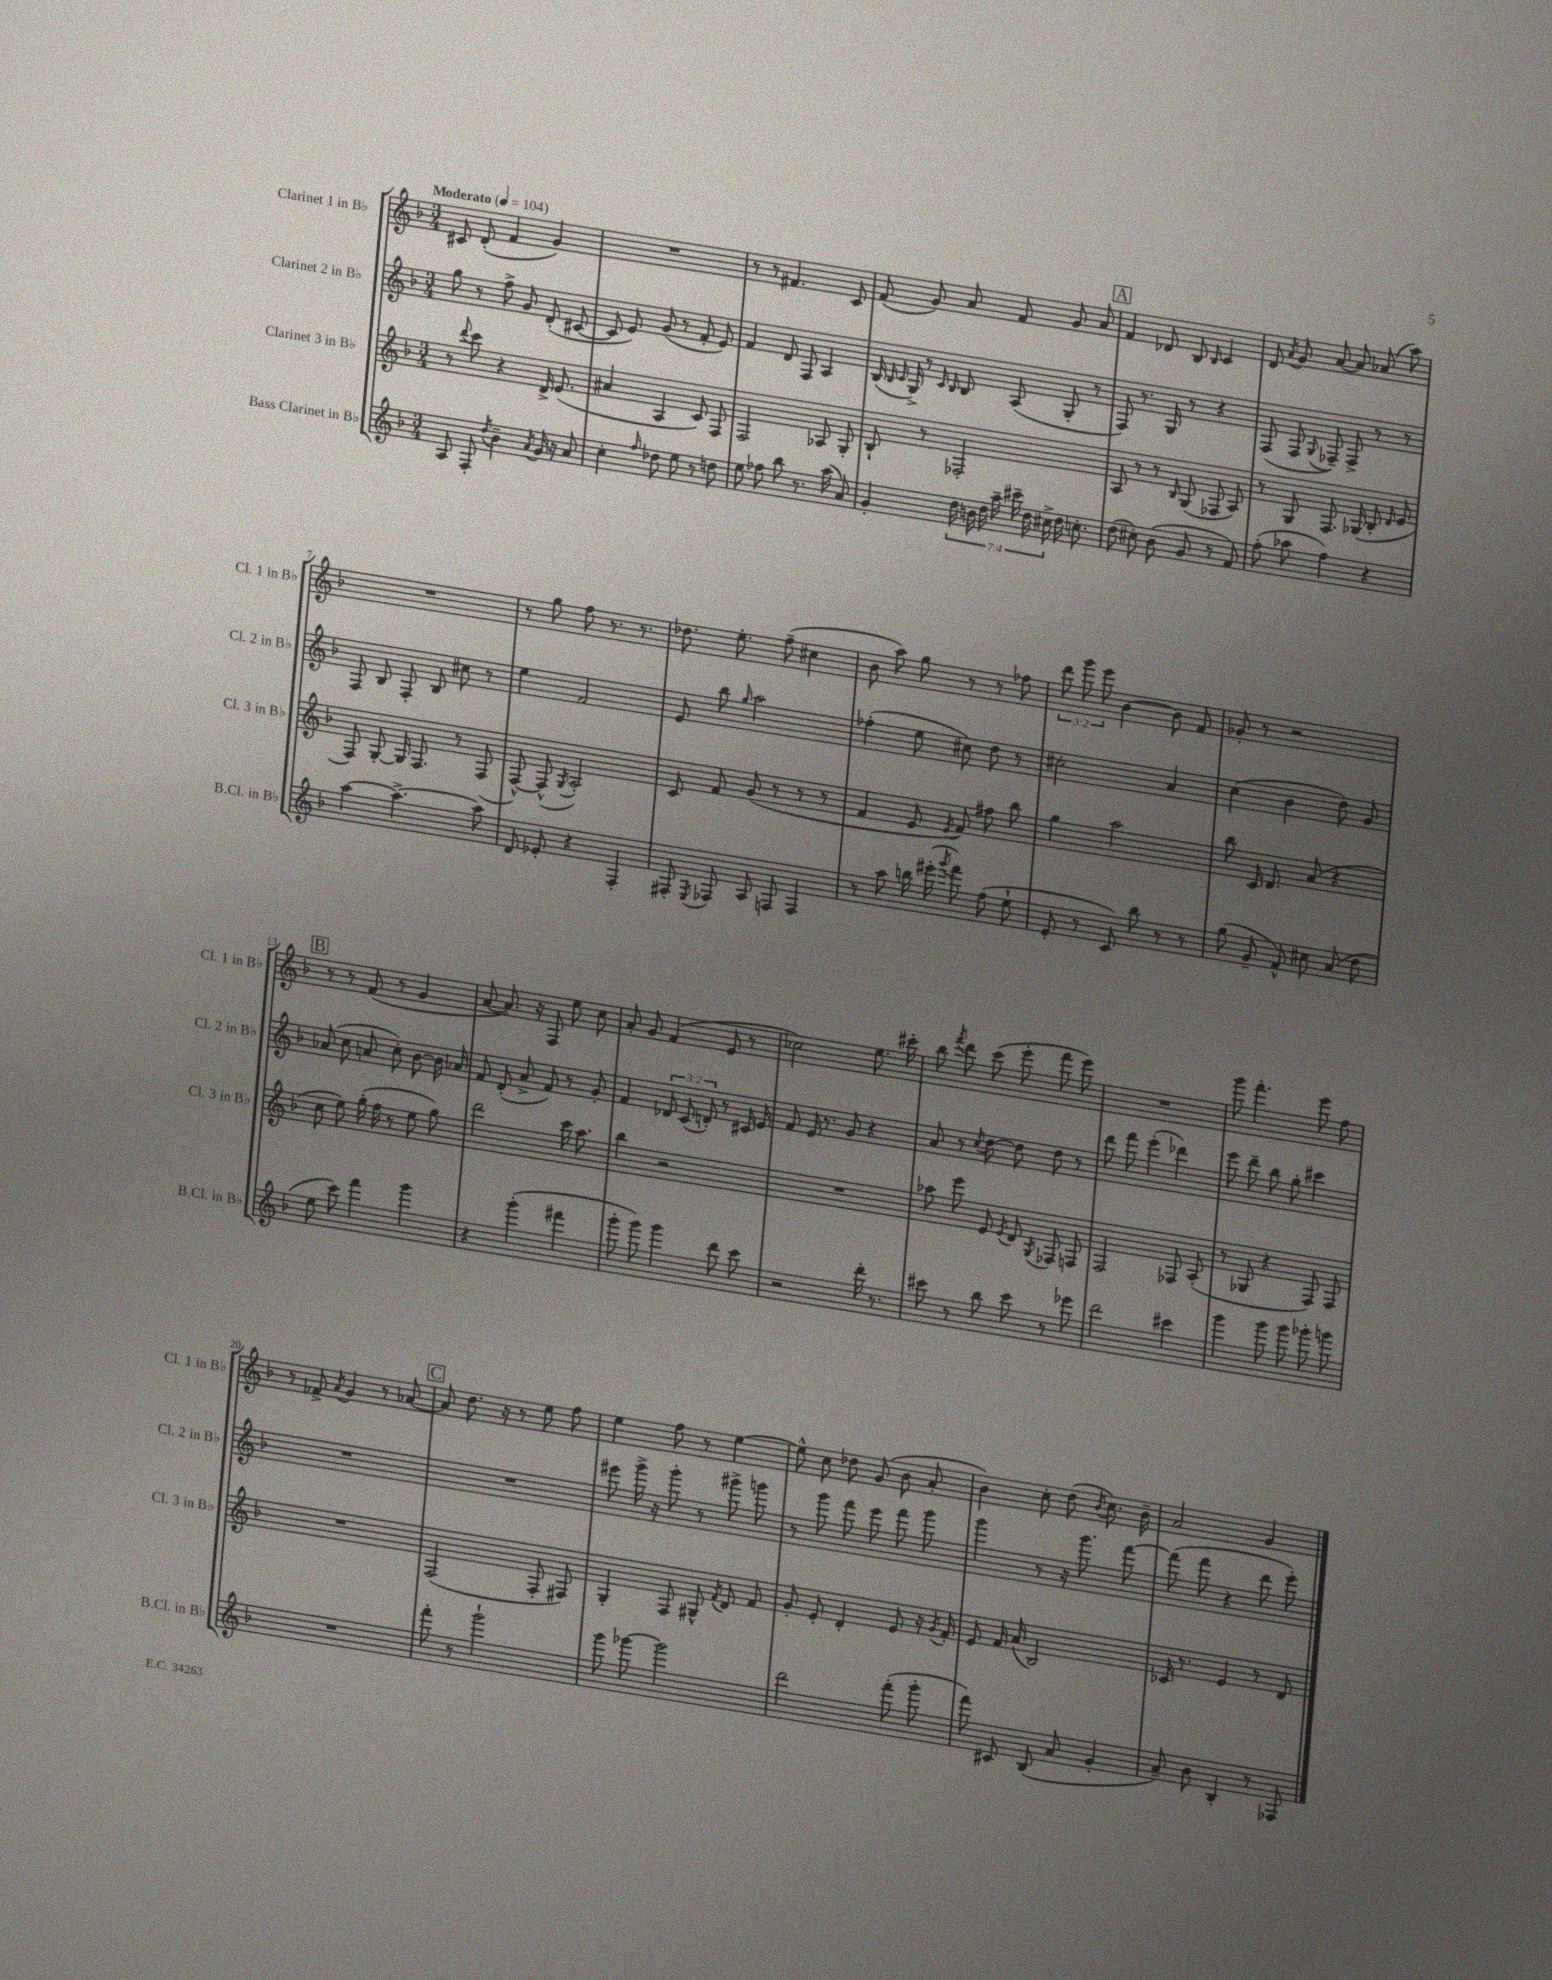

**kern	**kern	**kern	**kern
*part4	*part3	*part2	*part1
*staff4	*staff3	*staff2	*staff1
*I"Bass Clarinet in B♭	*I"Clarinet 3 in B♭	*I"Clarinet 2 in B♭	*I"Clarinet 1 in B♭
*I'B.Cl. in B♭	*I'Cl. 3 in B♭	*I'Cl. 2 in B♭	*I'Cl. 1 in B♭
*clefG2	*clefG2	*clefG2	*clefG2
*k[b-]	*k[b-]	*k[b-]	*k[b-]
*M3/4	*M3/4	*M3/4	*M3/4
*MM104	*MM104	*MM104	*MM104
=1	=1	=1	=1
!	!	!	!LO:TX:a:B:t=Moderato
8A/	8r	8gg\	8c#X/
.	8qqddd/	.	.
8F'/	8ccc\	8r	(8d'/
8qdd/	.	.	.
4b-~\	4r	8ff^\	4f/
.	.	8g/	.
8qa/	.	.	.
16g/	16d^/	(8d'/	4g/)
16r	(8.e/	.	.
8a/	.	[8c#X/	.
=2	=2	=2	=2
4cc'\	4a#X/	8c#/]	2.r
.	.	8e/)	.
16qqff/	.	.	.
8dd-X\	4A/	(8g/	.
8ee\	.	8r	.
8r	8c/)	8f'/	.
8ddn\	8F/	8e/)	.
=3	=3	=3	=3
8ee\	2F/	4f/	8r
8ff-X\	.	.	8r
8bb-\	.	8d/	4.f#X/
8.r	.	8F/	.
.	8A-X/	4A/	.
(16aa\	.	.	.
8a/)	8G'/	.	8c/
=4	=4	=4	=4
4g'/	8B-`/	(16B-/	(8f/
.	.	16qqB-/	.
.	.	16qqc/	.
.	.	16G^/)	.
.	8r	8r	8g/)
.	.	16qqc/	.
.	.	16qqB-/	.
28dd\	2F-X'/	8B-/	8a/
28bn\	.	.	.
28dd\	.	.	.
28aa~\	.	.	.
.	.	(8A/	8f/
28ccc#X~\	.	.	.
28dd\	.	.	.
28cc#X^\	.	.	.
16dd\	.	8G'/	8g/
8.ccn'\	.	.	.
.	.	8r	8a/
!!LO:REH:place=s1:t=A
=5	=5	=5	=5
(8dd\	8A/	8F/)	4f/
8cc#X'\)	8r	8.r	.
(8b-\	8r	.	8d-X/
.	.	16G/	.
.	16qqB-/	.	.
8g/	(8G/	8r	8B-/
.	.	.	16qqB-/
8r	8F-X/	4r	4c/
8f/)	8A/)	.	.
=6	=6	=6	=6
(8ff'\	8r	(8F/	8d/
.	.	.	8qa/
8aa-X\	8G/	8F/	8g/
.	.	8qqG/	.
4ff\)	8.F/	8F-X~/)	[8a/
.	.	8F-^/	8a/]
.	(16G-X/	.	.
4r	8B-'/	8r	(8a-X/
.	16qqd/	.	.
.	8e/	8r	8aa\)
!!LO:LB:g=z
=7	=7	=7	=7
[4aa\	8F/)	8F/	2.r
.	[8G'/	8B-/	.
4.aa^\_	16G/]	8F'/	.
.	8.F/	.	.
.	.	8B-/	.
.	8r	8cc#X\	.
8aa\]	(8F/	8r	.
=8	=8	=8	=8
8d/	[8F^^/)	4ee\	8r
8e-X'/	(8F^^/]	.	8gg\
.	8qG/	.	.
4r	2A'/)	2f/	8ff\
.	.	.	8.r
4F'/	.	.	.
.	.	.	8.r
=9	=9	=9	=9
8F#X'/	8c/	8e/	8.dd-X\
8qE/	.	.	.
8F-X/	8f/	8bb-\	.
.	.	.	8.ee'\
.	.	16qqgg/	.
8A/	(8g/	2aa\	.
8Fn/	8r	.	(8ff~\
4F/	8r	.	4cc#X\
.	8r	.	.
=10	=10	=10	=10
8r	4f/	(4ff-X'\	8b-\
8aa\	.	.	8aa\)
16bbn\	8e/	8ee\	8gg\
(16eee#X'\	.	.	.
8qggg/	8qe/	.	.
8fff\)	8f/)	8cc#X\)	8r
(8ff\	8ff#X\	8dd\	8r
8ee`\	8bb-\	8r	8ff-X\
=11	=11	=11	=11
8e'/	4gg\	2cc#X'\	12ddd\
.	.	.	12ggg\
8r	.	.	.
.	.	.	12eee\
8c/)	2aa\	.	[4b-\
8bb-\	.	.	.
8r	.	4a/	8b-\]
8r	.	.	8f/
=12	=12	=12	=12
(8gg\	8bb-\	(4cc\	8g-X'/
8g~/	16c/	.	8r
.	8.d/	.	.
8f^^/)	.	4b-\	2r
8cc#X\	(8a/	.	.
(8a/	4r	8dd\)	.
8dd\	.	8g/	.
!!LO:LB:g=z
!!LO:REH:place=s1:t=B
=13	=13	=13	=13
8ee\	8cc\	(8a-X/	8r
8ccc\)	8ee\)	8cc\	8r
4fff\	(16gg'\	8an/	(8f/
.	16ff\	.	.
.	8r	8cc'\)	8r
4ggg\	8ee\	[8b-\	4g/
.	8gg\)	16b-\]	.
.	.	16a-X/	.
=14	=14	=14	=14
4r	2ddd\	8f/	[8a/
.	.	(8d'/	8.a/])
(4ggg'\	.	8a^/	.
.	.	.	16r
.	.	8f/)	8F/
4fff#X\	16ccc\	8r	8ee\
.	8.aa\	.	.
.	.	8g'/	8cc\
=15	=15	=15	=15
8ggg'\	4bb-\	4f/	8a'/
8ggg\)	.	.	8g/
4ggg\	2r	12d-X/	(4f/
.	.	(12c/	.
.	.	12dn'/)	.
8ddd\	.	8r	8e/
8ccc\	.	16c#X/	8r
.	.	16e/	.
=16	=16	=16	=16
2r	2.r	8f/	2cc-X\)
.	.	16e/	.
.	.	8.r	.
.	.	8g/	.
16ddd'\	.	4r	8.ee\
8.r	.	.	.
.	.	.	16ccc#X'\
=17	=17	=17	=17
8ccc#X\	8aa-X\	8a/	8bb-\
.	.	.	8qfff/
8r	8eee\	8r	8ddd\
.	.	8qcc/	.
8bb-\	8e/	[8dd\	(8ccc\
.	8qe/	.	.
8ccc#\	8d/	8dd\]	8eee'\
.	8qG/	.	.
8r	8F-X/	8dd\	8fff\
8eee-X\	8Fn/	8r	8eee\)
=18	=18	=18	=18
2ddd\	2F/	8ddd\	2.r
.	.	8fff\	.
.	.	(4eee'\	.
4ccc#X\	8F-X/	4ddd-X\)	.
.	(8A'/	.	.
=19	=19	=19	=19
4ggg\	8r	8eee\	8ggg\
.	8G-X/	8ddd~\	4.fff'\
8ggg\	4r	8bb-\	.
8ggg\	.	8gg'\	.
8ggg-X'\	8F/)	4ccc#X\	8eee\
8gggn\	8F/	.	8ff\
!!LO:LB:g=z
=20	=20	=20	=20
2.r	2.r	2.r	8r
.	.	.	8f-X^/
.	.	.	8qa/
.	.	.	4g/
.	.	.	8r
.	.	.	[8a-X/
!!LO:REH:place=s1:t=C
=21	=21	=21	=21
8fff'\	(2F/	2.r	8a-/]
8r	.	.	8.dd\
2ggg`\	.	.	.
.	.	.	16r
.	.	.	8r
.	8F'/	.	8ee\
.	8F#X/)	.	8ff\
=22	=22	=22	=22
8ggg\	4G'/	8eee#X\	4ee\
[8ggg-X\	.	16ggg^\	.
.	.	16r	.
2ggg-\]	8F/	8ggg'\	8ff\
.	8G#X^^/	8r	8r
.	8qf/	.	.
.	8d/	8ggg#X^\	[4ee\
.	8f/	8gggn\	.
=23	=23	=23	=23
2ddd\	8g'/	8r	8ee^^\]
.	8e'/	8ggg\	8cc\
.	4d'/	8fff\	8dd-X\
.	.	8eee\	(8g/
(8fff'\	8e/	8fff\	8b-\
8ggg'\	16r	8ggg\	8a'/
.	8qg/	.	.
.	16f'/	.	.
=24	=24	=24	=24
8fff\)	8e/	4ggg\	4b-\)
8c#X/	16f/	.	.
.	(16a/	.	.
(8B-/	2B-/)	8r	8cc'\
8a/	.	16r	(8dd\
.	.	8.ggg\	.
.	.	.	8qb-/
4g'/	.	.	8.cc\)
.	.	[8fff\	.
.	.	.	16b-~\
=25	=25	=25	=25
8a~/)	16c-X/	(8fff\]	2a/
.	8.r	.	.
8b-\	.	8fff\	.
4B-'/	4e/	4r	.
8r	8r	8ddd\	4g/
8F-X/	8d/	8eee'\)	.
==	==	==	==
*-	*-	*-	*-
